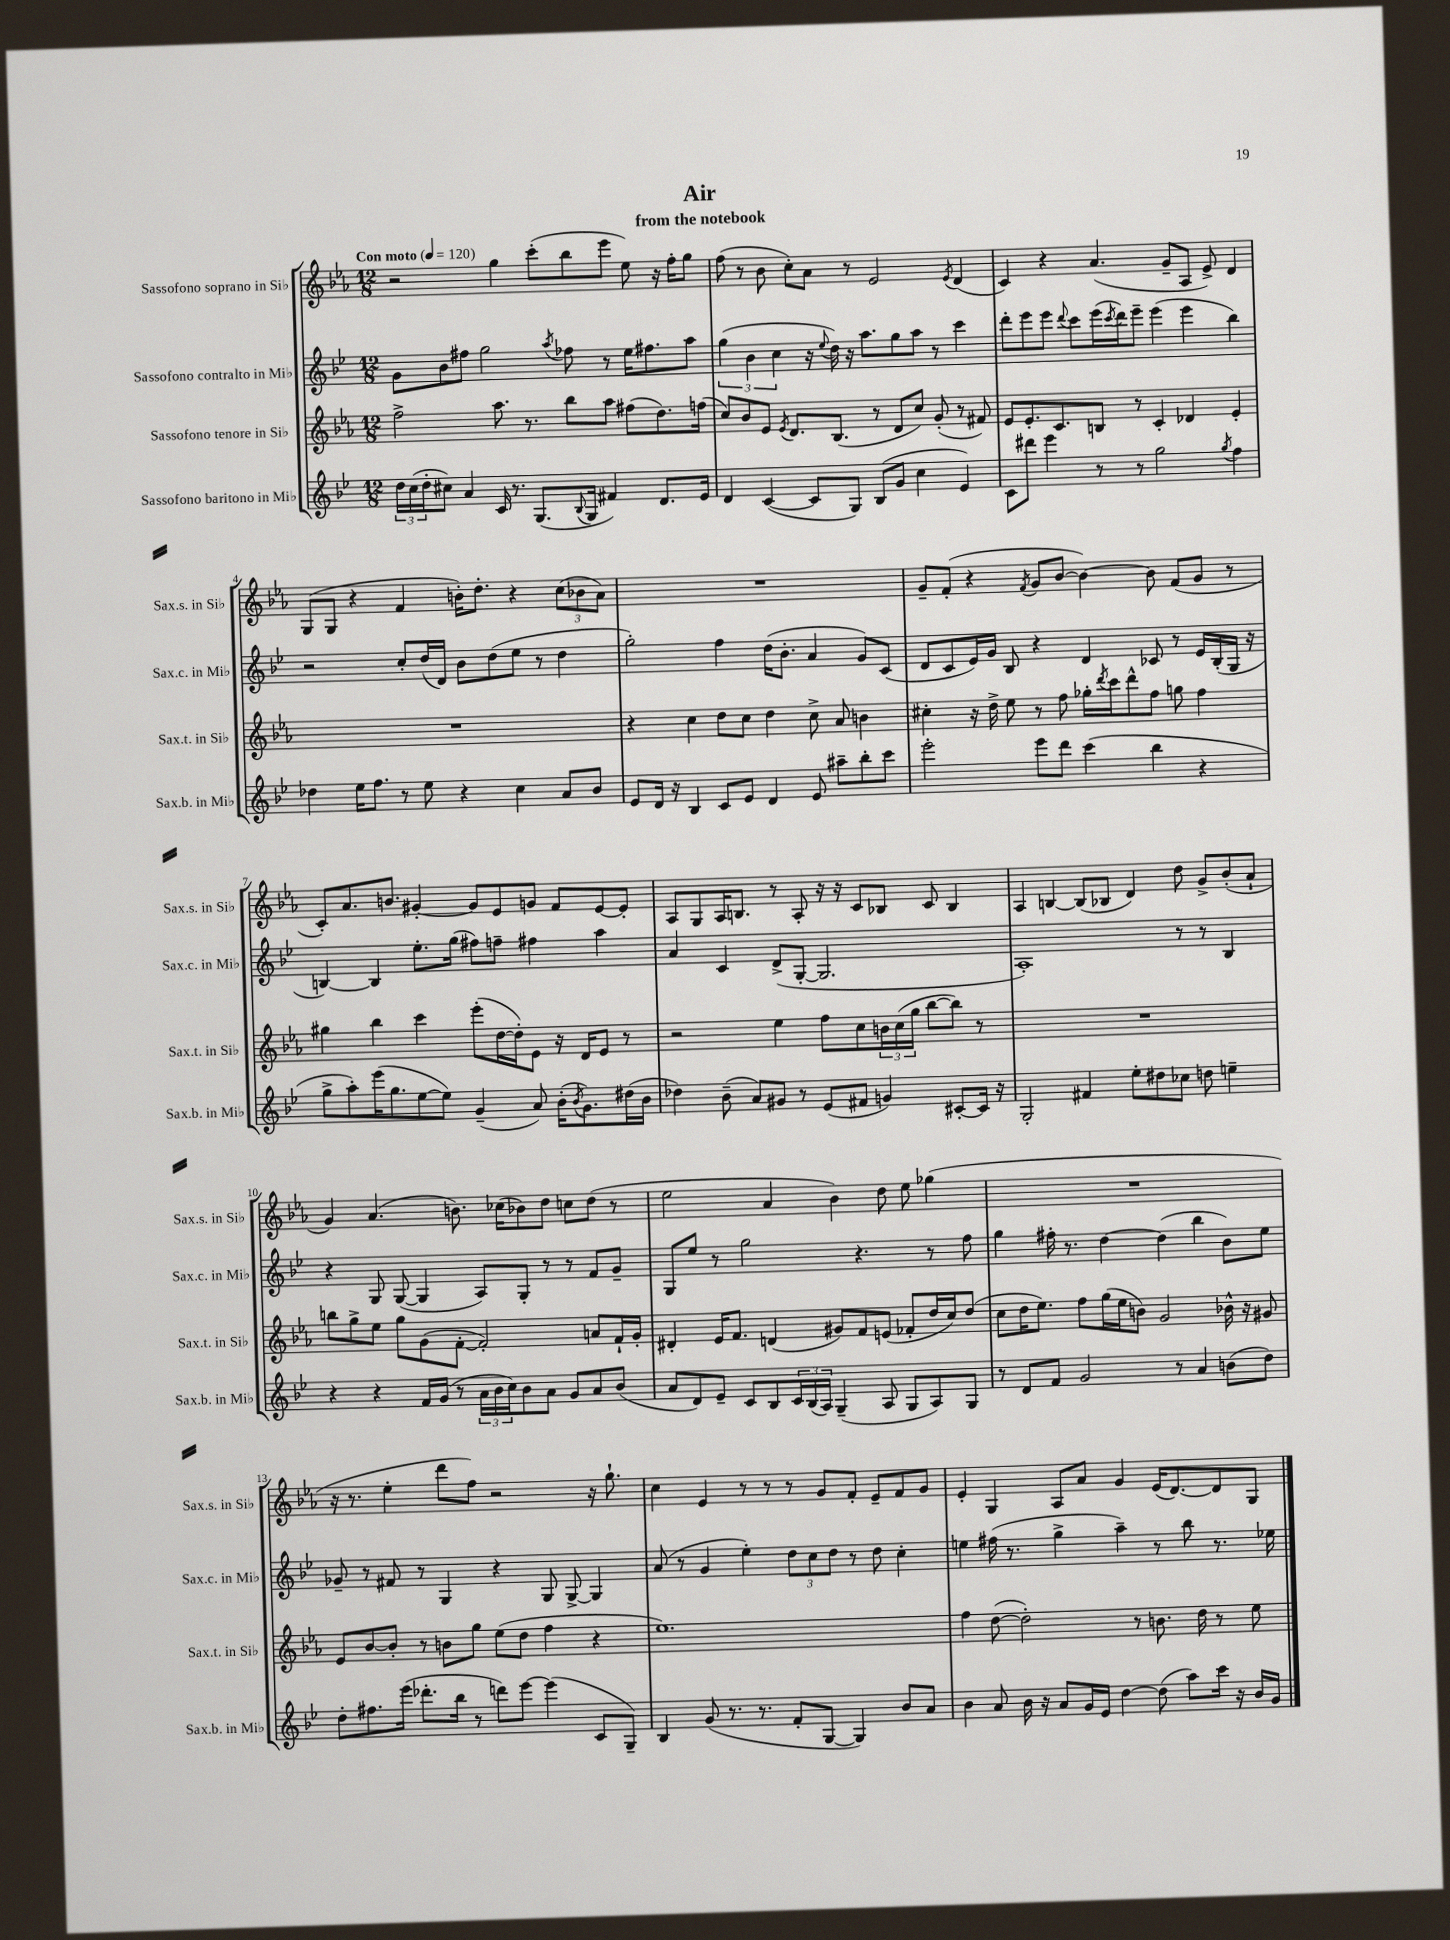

**kern	**kern	**kern	**kern
*staff4	*staff3	*staff2	*staff1
*clefG2	*clefG2	*clefG2	*clefG2
*k[b-e-]	*k[b-e-a-]	*k[b-e-]	*k[b-e-a-]
*M12/8	*M12/8	*M12/8	*M12/8
*MM120	*MM120	*MM120	*MM120
24dd\LL	2ff^\	8g\L	2r
(24cc\	.	.	.
24dd'\J	.	.	.
8cc#\J)	.	8b-\	.
4a/	.	8ff#\J	.
.	.	2gg\	.
16c/	8.aa-\	.	4gg\
8.r	.	.	.
.	8.r	.	.
(8.G/L	.	.	(8ccc'\L
.	.	8qaa/	.
.	8bb-\L	8ff-\	8bb-\
8qqB-/	.	.	.
16G/Jk	.	.	.
4f#/)	8aa-\J	8r	8eee-\J
.	(8ff#\L	16ee-\LK	8ee-\)
.	.	8.ff#\	.
8.d/L	8.dd\)	.	16r
.	.	.	16ff'\LK
.	.	8aa\J	8gg\J
16e-/Jk	(16ff\Jk	.	.
=	=	=	=
4d/	8cc/L)	(6gg\	(8ff\
.	8b-/	.	8r
.	.	6b-\	.
([4c/	8e-/J	.	8b-\
.	.	6cc\	.
.	8qe-/	.	.
.	8.d/L	.	8cc'\L)
8c/]L	.	16r	8a-\J
.	.	8qqee-/	.
.	(8.B-/J	16dd\)	.
8G/J)	.	16r	8r
.	.	8.aa\L	.
(8B-/L	8r	.	2e-/
8g/J	8d/L	8gg\	.
4cc\	8cc/J)	8aa\J	.
.	(8g'/	8r	.
.	.	.	8qe-/
4e-/)	8r	4ccc\	(4d/
.	8f#/)	.	.
=	=	=	=
8c\L	8e-/L	8ddd'\L	4c/)
8ddd#\J	8.e-'/	8eee-\	.
4eee-\	.	8eee-\J	4r
.	8.c/	.	.
.	.	8qqddd/	.
.	.	8ccc\L	.
8r	8B/J	(16eee-\L	(4.a-/
.	.	8qccc/	.
.	.	16ddd\J)	.
8r	8r	8eee-~\J	.
2gg\	4c'/	(4eee-\	.
.	.	.	8g~/L
.	4d-/	4eee-\	8A-/J
.	.	.	8e-^/)
8qgg/	.	.	.
4ff\	4e-'/	4bb-\)	4d/
=	=	=	=
4dd-\	1.r	2r	(8G/L
.	.	.	8G/J
16ee-\LK	.	.	4r
8.ff\J	.	.	.
8r	.	8cc'/L	4f/
8ee-\	.	(16dd/L	.
.	.	16d/JJ)	.
4r	.	8b-\L	16b'\LK)
.	.	.	8.dd'\J
.	.	(8dd\	.
4cc\	.	8ee-\J	4r
.	.	8r	.
8a/L	.	4dd\	(12cc\L
.	.	.	12b-\
8b-/J	.	.	.
.	.	.	12a-\J)
=	=	=	=
8e-/L	4r	2gg'\)	1.r
16d/Jk	.	.	.
16r	.	.	.
4B-/	4cc\	.	.
8c/L	8dd\L	4ff\	.
8e-/J	8cc\J	.	.
4d/	4dd\	(16dd\LK	.
.	.	8.b-'\J	.
8e-/	8cc^\	4a/	.
8aa#~\L	8a-/	.	.
8bb-'\	4b\	8g/L)	.
8ccc\J	.	(8c/J	.
=	=	=	=
2eee-'\	4cc#'\	8d/L	8g~/L
.	.	8c/	(8f'/J
.	16r	16e-/L)	4r
.	16dd^\	16g/JJ	.
.	8ee-\	8B-/	.
.	.	.	8qf/
8eee-\L	8r	4r	8g/L
8ddd\J	8ff\	.	[8b-/J
(4ccc\	16gg-'\LL	4d/	4b-\_)
.	8qddd/	.	.
.	16ccc\J	.	.
.	8ddd^^\	.	.
4bb-\	8ff\J	8c-/	8b-\]
.	8gg\	8r	(8f/L
4r	4ff\	16e-/LL	8g/J
.	.	(16B-'/	.
.	.	16G/JJ	8r
.	.	16r	.
=	=	=	=
8gg^\L	4gg#\	[4B/)	8c'/L)
8aa'\)	.	.	8.a-/
(16eee-\K	4bb-\	4B/]	.
8.gg\	.	.	8.b/J
[8ee-\	4ccc\	8.ee-'\L	[4g#'/
8ee-\]J)	.	.	.
.	.	(16gg\Jk	.
(4g~/	(8eee-'\L	8ff#\L)	8g#/]L
.	[16dd\L	8ff~\J	8e-/
.	16dd'\]J)	.	.
8a/)	8e-\J	4ff#\	8g/J
(16b-'\LK	16r	.	8f/L
8qb-/	.	.	.
8.g\)	16d/LK	.	.
.	8e-/J	4aa\	[8e-/
(16dd#\L	8r	.	8e-'/]J
16b-\JJ	.	.	.
=	=	=	=
4dd-\)	2r	4a/	8A-/L
.	.	.	8G/
(8b-~\	.	4c/	16A-/K
.	.	.	8.B/J
8a/L)	.	.	.
8g#/J	4ee-\	(8d^/L	8r
8r	.	[8G'/J	8A-'/
(8e-/L	8ff\L	2.G/]	16r
.	.	.	16r
8f#/J	8cc\	.	8c/L
4g/)	24b\L	.	8B-/J
.	(24cc\	.	.
.	24gg\JJ	.	.
.	[8bb-\L	.	8c/
[8c#'/L	8bb-\]J)	.	4B-/
16c#/]Jk	8r	.	.
16r	.	.	.
=	=	=	=
2G'/	1.r	1A')	4A-/
.	.	.	[4B/
4f#/	.	.	(8B/]L
.	.	.	8B-/J
8ee-'\L	.	.	4d/)
8dd#\	.	.	.
8cc-\J	.	8r	8dd\
8dd\	.	8r	8g^/L
4ee~\	.	4B-/	(8b-'/
.	.	.	8a-`/J
=	=	=	=
4r	8bb\L	4r	4g/)
.	8gg^\	.	.
4r	8ee-\J	8G/	(4.a-/
.	8gg\L	([8G/	.
16f/LL	(8g\	4G/]	.
(16g/JJ	.	.	.
8r	[8f'\J	.	8.b\)
24a\LL	2f'/])	8A/L)	.
24b-\	.	.	.
.	.	.	(16cc-\LK
24cc\J)	.	.	.
8b-\	.	8G'/J	8b-\)
8a\J	.	8r	8dd\J
8g/L	.	8r	8cc\L
8a/	8a/L	8f/L	(8dd\J
(8b-/J	16f`/L	8g~/J	8r
.	16g'/JJ	.	.
=	=	=	=
8a/L	4d#'/	8G/L	2ee-\
8d/)	.	8ee-/J	.
8e-~/J	16e-/LK	8r	.
.	8.f/J	.	.
8c/L	.	2gg\	.
8B-/	(4d/	.	4a-/
24c/L	.	.	.
(24B-/	.	.	.
24A/JJ)	.	.	.
(4G~/	8g#/L)	.	4b-\)
.	8f/	4.r	.
8A/	(8e/J	.	8dd\
8G/L	8f-'/L	.	8ee-\
8A/)	16dd/L	8r	(4gg-\
.	16cc/J)	.	.
8G/J	(8dd/J	8ff\	.
=	=	=	=
8r	8cc\L	4gg\	1.r
8d/L	16dd\K	.	.
.	8.ee-\J)	.	.
8f/J	.	16ff#'\	.
.	.	8.r	.
2g/	8ff\L	.	.
.	(16gg\L	[4dd\	.
.	16ee-\J	.	.
.	8b\J)	.	.
.	2g/	(4dd\]	.
8r	.	.	.
4a/	.	4bb-\	.
(8b\L	16b-^^\	8b-\L)	.
.	16r	.	.
8dd\J)	8g#/	8ee-\J	.
=	=	=	=
8dd'\L	8e-/L	8g-~/	16r
.	.	.	8.r
8.ff#\	[8b-/	8r	.
.	8b-'/]J	8f#/	4ee-'\
(16eee-\Jk	.	.	.
8.ddd-'\L	8r	8r	.
.	8b\L	4G/	8ddd\L
16bb-\Jk	.	.	.
8r	8gg\J	.	8ff\J)
8ddd\L)	(8ee-\L	4r	2r
[8eee-\J	8dd\J	.	.
(4eee-\]	4ff\	8G/	.
.	.	[8G^/	.
8c/L	4r	4G/]	16r
.	.	.	8.gg`\
8G~/J)	.	.	.
=	=	=	=
4B-/	1.ee-)	(8a/	4cc\
.	.	8r	.
(8g/	.	4g/	4e-/
8.r	.	.	.
.	.	4ee-'\)	8r
8.r	.	.	.
.	.	.	8r
8f'/L	.	12dd\L	8r
.	.	12cc\	.
[8G/J	.	.	8g/L
.	.	12dd\J	.
4G/])	.	8r	8f'/J
.	.	8dd\	8e-~/L
8b-/L	.	4cc'\	8f/
8a/J	.	.	8g/J
=	=	=	=
4b-\	4ff\	4ee\	4e-'/
8a/	([8dd\	(16ff#\	4G/
.	.	8.r	.
16b-\	2dd'\])	.	.
16r	.	.	.
8a/L	.	4gg^\	8A-/L
16g/L	.	.	8a-/J
16e-/JJ	.	.	.
[4dd\	.	4aa~\)	4g/
.	8r	.	.
(8dd\]	8.b\	8r	(16e-/LK
.	.	.	[8.d/)
8aa\L)	.	8bb-\	.
.	16dd\	.	.
16ccc\Jk	8r	8.r	8d/]
16r	.	.	.
16b-/LL	8ee-\	.	8G/J
16g/JJ	.	16ee-\	.
==	==	==	==
*-	*-	*-	*-
